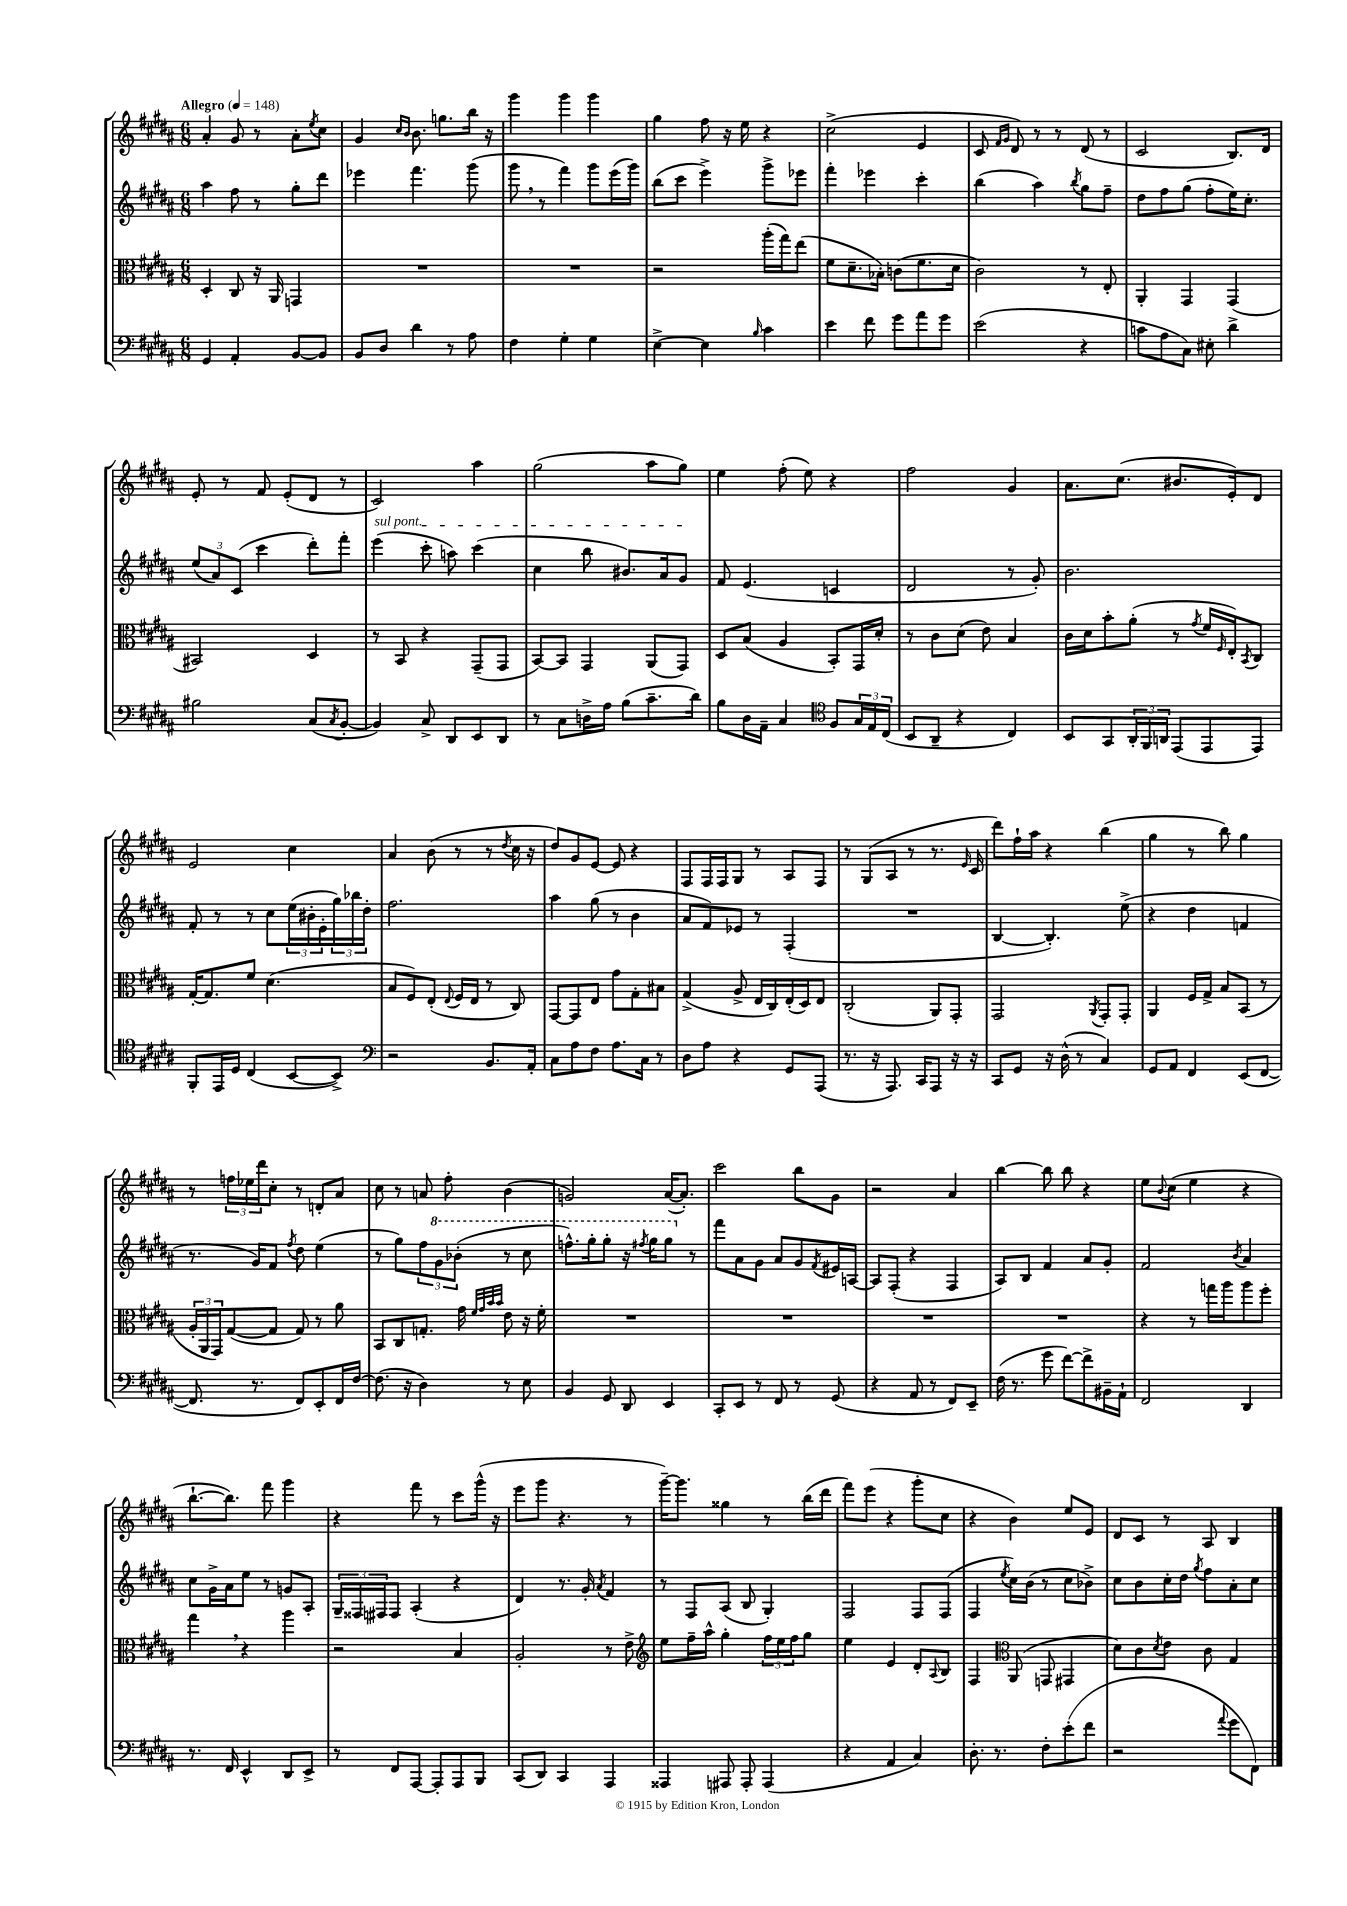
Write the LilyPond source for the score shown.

<<
\new StaffGroup <<
\new Staff = "s0" {
    \clef treble \key b \major \numericTimeSignature \time 6/8 \tempo "Allegro" 4 = 148
    ais'4-. gis'8 r8 ais'8-. \acciaccatura { e''8 } cis''8 |
    gis'4 \grace { cis''16 b'16 } b'8. g''8. b''16 r16 |
    gis'''4 gis'''4 gis'''4 |
    gis''4 fis''8 r16 e''16 r4 |
    cis''2->( e'4 |
    cis'8 \grace { fis'16 gis'16 } dis'8) r8 r8 dis'8( r8 |
    cis'2 b8.) dis'16 |
    e'8-. r8 fis'8 e'8-.( dis'8 r8 |
    cis'2) ais''4 |
    gis''2( ais''8 gis''8) |
    e''4 fis''8-.( e''8) r4 |
    fis''2 gis'4 |
    ais'8. cis''8.( bis'8. e'16-.) dis'8 |
    e'2 cis''4 |
    ais'4 b'8( r8 r8 \acciaccatura { dis''8 } cis''16 r16 |
    dis''8) gis'8 e'8~ e'8 r4 |
    fis8 fis16 fis16 gis8 r8 ais8 fis8 |
    r8 gis8( ais8 r8 r8. \grace { e'16 } cis'16 |
    dis'''8) fis''16-! ais''16 r4 b''4( |
    gis''4 r8 b''8) gis''4 |
    r8 \tuplet 3/2 { f''16 ees''16 dis'''16 } cis''8-. r8 d'8-. ais'8 |
    cis''8 r8 a'8 fis''8-. b'4( |
    g'2) ais'16~( ais'8.-.) |
    cis'''2 b''8 gis'8 |
    r2 ais'4 |
    b''4~ b''8 b''8 r4 |
    e''8 \appoggiatura { b'8 } cis''8( e''4 r4 |
    b''8.~-! b''8.) fis'''8 gis'''4 |
    r4 fis'''8 r8 cis'''8 gis'''16-^( r16 |
    e'''8 gis'''8 r4. r8 |
    gis'''16~--) gis'''8. gisis''4 r8 b''16( dis'''16 |
    fis'''8) e'''8( r4 gis'''8-. cis''8 |
    r4 b'4) e''8 e'8 |
    dis'8 cis'8 r8 ais8 b4 \bar "|." |
}
\new Staff = "s1" {
    \clef treble \key b \major \numericTimeSignature \time 6/8
    ais''4 fis''8 r8 gis''8-. dis'''8 |
    ees'''4 fis'''4. gis'''8( |
    gis'''8 \breathe r8 fis'''4) gis'''8 e'''16( gis'''16) |
    b''8( cis'''8 e'''4->) gis'''8-> ees'''8 |
    fis'''4-. ees'''4 cis'''4-. |
    b''4( ais''4) \acciaccatura { b''8 } gis''8 fis''8-- |
    dis''8 fis''8 gis''8( fis''8-. e''16) cis''8.-. |
    \tuplet 3/2 { e''8( ais'8) cis'8( } cis'''4 dis'''8-.) fis'''8-. |
    \once \override TextSpanner.bound-details.left.text = \markup { \italic "sul pont." } e'''4\startTextSpan( cis'''8-. a''8) cis'''4( |
    cis''4 b''8 bis'8.) ais'16 gis'8\stopTextSpan |
    fis'8 e'4.( c'4 |
    dis'2 r8 gis'8-.) |
    b'2. |
    fis'8-. r8 r8 cis''8 \tuplet 3/2 { e''16( bis'16-. e'16-. } \tuplet 3/2 { gis''16) bes''16 dis''16-. } |
    fis''2. |
    ais''4 gis''8( r8 b'4 |
    ais'8 fis'8) ees'8 r8 fis4-.( |
    R2. |
    b4~ b4.-.) e''8->( |
    r4 dis''4 f'4 |
    r8. gis'16) fis'8 \acciaccatura { fis''8 } dis''8 e''4( |
    r8 gis''8) \tuplet 3/2 { fis''8 \ottava #1 gis''8 bes''8-.( } r8 cis'''8 |
    f'''8.-^) gis'''16-. gis'''8-. r16 \acciaccatura { fis'''8 } gis'''16 gis'''8 \ottava #0 r8 |
    fis'''8 ais'8 gis'8 ais'8 gis'8 \acciaccatura { fis'8 } eis'16 a16~ |
    a8 fis8-.( r4 fis4 |
    ais8) b8 fis'4 ais'8 gis'8-. |
    fis'2 \acciaccatura { b'8 } ais'4 |
    cis''8 gis'16-> ais'16 e''8 r8 g'8 ais8-. |
    \tuplet 3/2 { gis16-- fisis16 fis16 } fis8 ais4-.( r4 |
    dis'4) r8. gis'16-. \acciaccatura { ais'8 } fis'4 |
    r8 fis8 ais8( b8 gis4-.) |
    fis2 fis8 fis8( |
    fis4 \acciaccatura { e''8 } cis''16) b'16( r8 cis''8 bes'8->) |
    cis''8 b'8 cis''16-. dis''16 \acciaccatura { gis''8 } fis''8 ais'8-. cis''8 \bar "|." |
}
\new Staff = "s2" {
    \clef alto \key b \major \numericTimeSignature \time 6/8
    dis4-. cis8 r16 ais,16 g,4 |
    R2. |
    R2. |
    r2 ais''16-.( gis''16) e''8( |
    fis'8 dis'8.-- bes16-.) c'8( fis'8. dis'16 |
    cis'2) r8 e8-. |
    ais,4-. gis,4 gis,4( |
    bis,2) dis4 |
    r8 b,8 r4 gis,8--( gis,8 |
    b,8~) b,8 gis,4 ais,8( gis,8) |
    dis8 b8( ais4 b,8-.) gis,16 dis'16-. |
    r8 cis'8 dis'8( e'8) b4 |
    cis'16 dis'16 b'8-. ais'8-.( r8 \acciaccatura { gis'8 } fis'16 \grace { fis16 } e16-.) \acciaccatura { b,8 } cis8 |
    gis16~-. gis8. fis'8 dis'4.( |
    b8 fis8) e8-.( \appoggiatura { e8 } fis16 e16 r8 cis8) |
    gis,8~ gis,8 e8 gis'8 gis8-. bis8 |
    gis4->( ais8-> e16 cis16) e16-.( dis16) e8 |
    cis2-.( ais,8) gis,8-. |
    gis,2 \acciaccatura { ais,8 } gis,8-. gis,8-. |
    ais,4 fis16 gis16-> b8 b,8( r8 |
    \tuplet 3/2 { ais16-. ais,16 gis,16) } gis8~( gis8 gis8) r8 ais'8 |
    b,8 cis8 g8.-. gis'16 \grace { fis'32 gis'32 b'32 b'32 } e'8 r16 fis'16-. |
    R2. |
    R2. |
    R2. |
    R2. |
    r4 r8 g''16 ais''16 ais''8 fis''8-. |
    gis''4 \breathe r4 ais''4 |
    r2 b4 |
    ais2-. r8 e'8-> |
    \clef treble e''8 fis''16-- ais''16-^ gis''4-. \tuplet 3/2 { fis''16 e''16 fis''16 } gis''8 |
    e''4 e'4 dis'8-. \appoggiatura { ais8 } b8 |
    fis4 \clef alto ais,8( g,8 gis,4 |
    dis'8) cis'8 \acciaccatura { dis'8 } e'8 cis'8 gis4 \bar "|." |
}
\new Staff = "s3" {
    \clef bass \key b \major \numericTimeSignature \time 6/8
    gis,4 ais,4-. b,8~ b,8 |
    b,8 dis8 dis'4 r8 ais8 |
    fis4 gis4-. gis4 |
    e4~-> e4 \grace { b16 } cis'4 |
    e'4 fis'8 gis'8 ais'8 gis'8 |
    e'2( r4 |
    c'8 ais8 cis8) eis8-. dis'4-> |
    bis2 cis8( \acciaccatura { cis8 } b,8~-. |
    b,4) cis8-> dis,8 e,8 dis,8 |
    r8 cis8 d16-> ais16 b8( cis'8.-- dis'16) |
    b8 dis16 ais,16-- cis4 \clef tenor fis8 \tuplet 3/2 { gis16 e16 cis16( } |
    b,8 ais,8-- r4 cis4) |
    b,8 gis,8 \tuplet 3/2 { ais,16-. fis,16 a,16 } e,8( e,8 e,8) |
    fis,8-. e,16 dis16 cis4( b,8~ b,8->) |
    \clef bass r2 b,8. ais,16-. |
    cis8 ais8 fis8 ais8. cis16 r8 |
    dis8 ais8 r4 gis,8 ais,,8( |
    r8. r16 ais,,8.) cis,16 ais,,8 r16 r16 |
    cis,8 gis,8 r16 dis16-^( r8 cis4) |
    gis,8 ais,8 fis,4 e,8( fis,8~ |
    fis,8. r8. fis,8) e,8-. fis,16 fis16~ |
    fis8.( r16 dis4) r8 e8 |
    b,4 gis,8 dis,8 e,4 |
    cis,8-. e,8 r8 fis,8 r8 gis,8( |
    r4 ais,8 r8 fis,8) e,8-- |
    fis16( r8. gis'8 fis'8~) fis'8-> bis,16-- ais,16-! |
    fis,2 dis,4 |
    r8. fis,16 e,4-^ dis,8 e,8-> |
    r8 fis,8 ais,,8~ ais,,8-. ais,,8 b,,8 |
    cis,8( dis,8) cis,4 ais,,4 |
    aisis,,4 ais,,8 ais,,8-. ais,,4( |
    r4 ais,4 cis4) |
    dis8.-. r8. fis8-. e'8-.( fis'8 |
    r2 \appoggiatura { ais'8 } gis'8 fis,8) \bar "|." |
}
>>
>>
\layout { \context { \Score \remove "Bar_number_engraver" } }
